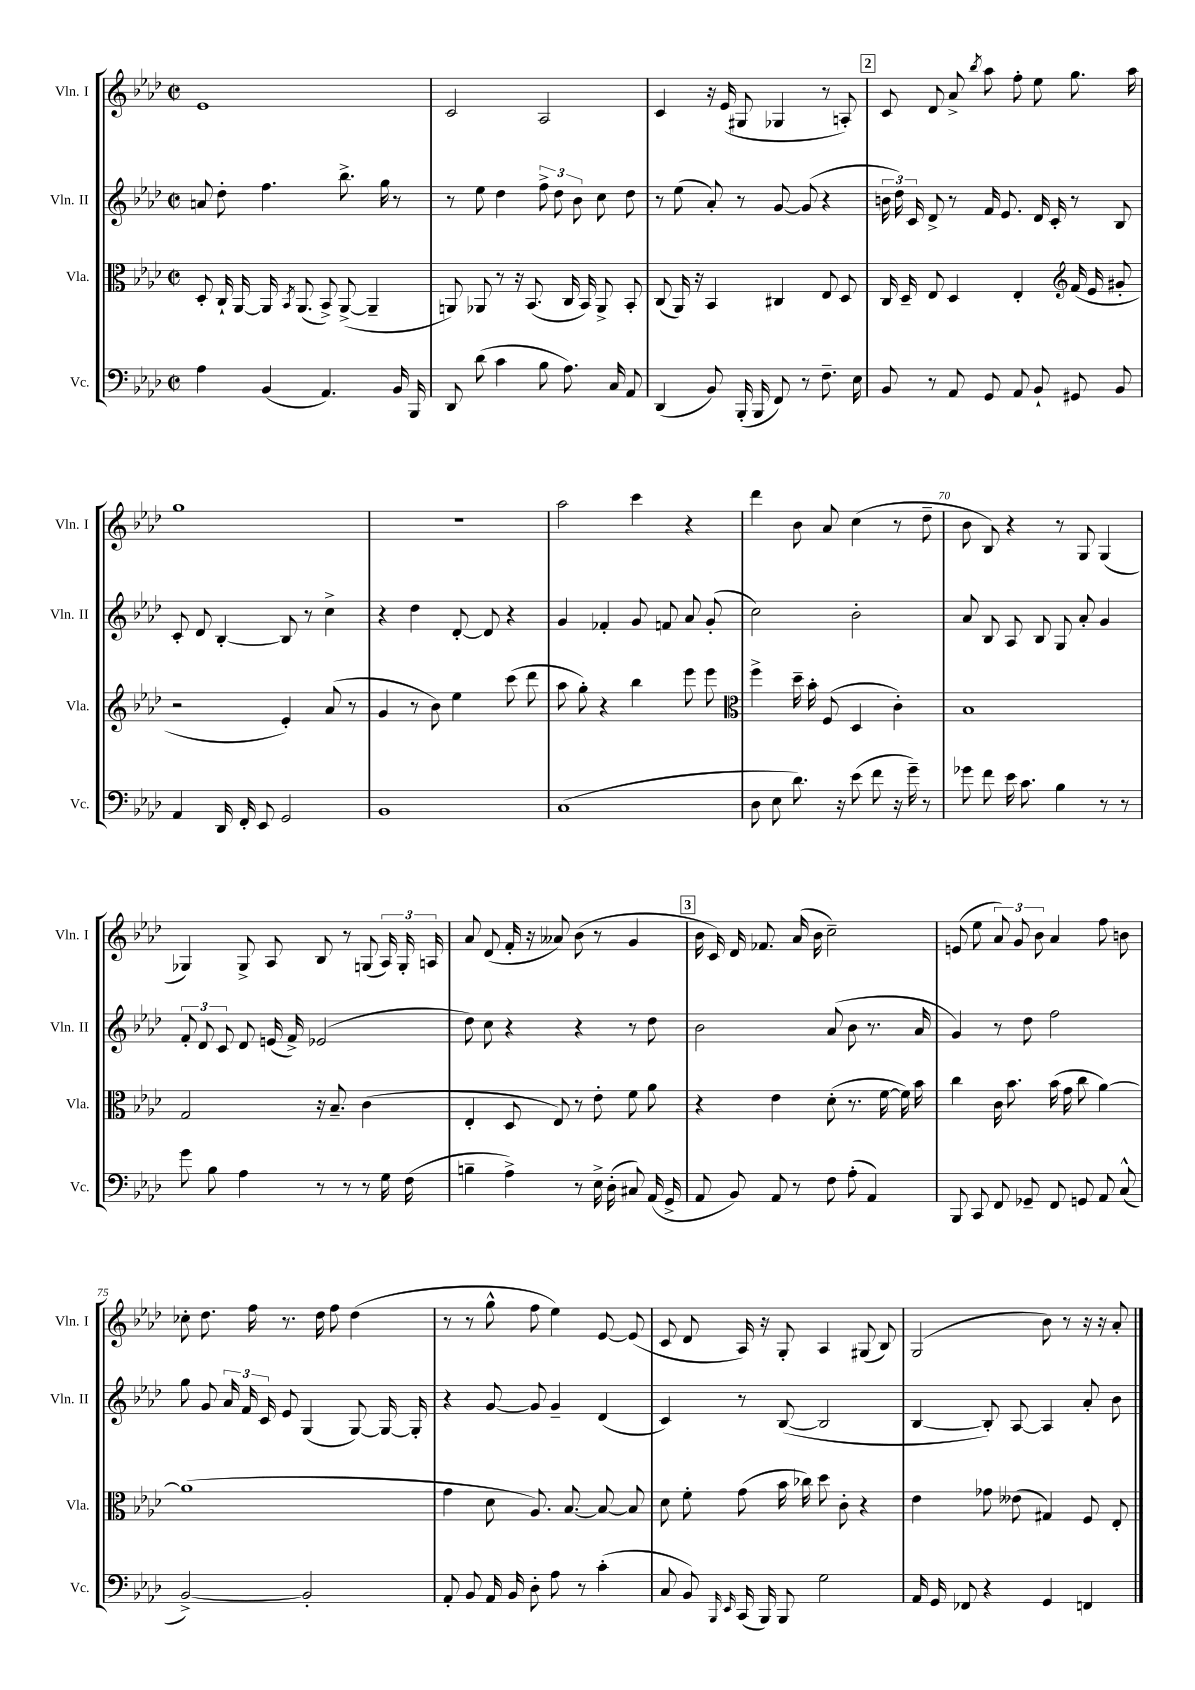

**kern	**kern	**kern	**kern
*staff4	*staff3	*staff2	*staff1
*clefF4	*clefC3	*clefG2	*clefG2
*k[b-e-a-d-]	*k[b-e-a-d-]	*k[b-e-a-d-]	*k[b-e-a-d-]
*M2/2	*M2/2	*M2/2	*M2/2
*met(c|)	*met(c|)	*met(c|)	*met(c|)
4A-	8D-'	8a	1e-
.	16C`	8dd-'	.
.	[16AA-	.	.
(4BB-	16AA-]	4.ff	.
.	8qBB-	.	.
.	(8.AA-	.	.
4.AA-)	8BB-^)	.	.
.	([8AA-^	8.bb-^	.
.	4AA-~]	.	.
.	.	16gg	.
16BB-	.	8r	.
16BBB-	.	.	.
=	=	=	=
8DD-	8AA)	8r	2c
(8d-	8AA-	8ee-	.
4c	8r	4dd-	.
.	16r	.	.
.	(8.BB-	.	.
8B-	.	12ff^	2A-
.	.	12dd-	.
8.A-)	16C	.	.
.	.	12b-	.
.	16BB-)	.	.
.	8AA-^	8cc	.
16C	.	.	.
8AA-	8BB-'	8dd-	.
=	=	=	=
(4DD-	(8C	8r	4c
.	16AA-)	(8ee-	.
.	16r	.	.
8BB-)	4BB-	8a-')	16r
.	.	.	(16e-
(16BBB-'	.	8r	8G#
16BBB-	.	.	.
8FF)	4C#	[8g	4G-
8r	.	(8g]	.
8.F~	8E-	4r	8r
.	8D-	.	8A')
16E-	.	.	.
=	=	=	=
8BB-	16C	24b	8c
.	.	24dd-)	.
.	16D-~	.	.
.	.	24c	.
8r	8E-	8d-^	8d-
8AA-	4D-	8r	8a-^
.	.	.	8qbb-
8GG	.	16f	8aa-
.	.	8.e-	.
8AA-	4E-'	.	8ff'
8BB-`	.	16d-	8ee-
.	.	16c'	.
*	*clefG2	*	*
8GG#	(16f	8r	8.gg
.	16e-	.	.
8BB-	8g#'	8B-	.
.	.	.	16aa-
=	=	=	=
4AA-	2r	8c'	1gg
.	.	8d-	.
16DD-	.	[4B-'	.
16FF'	.	.	.
8EE-	.	.	.
2GG	4e-')	8B-]	.
.	.	8r	.
.	(8a-	4cc^	.
.	8r	.	.
=	=	=	=
1BB-	4g	4r	1r
.	8r	4dd-	.
.	8b-)	.	.
.	4ee-	[8d-'	.
.	.	8d-]	.
.	(8ccc	4r	.
.	8ddd-	.	.
=	=	=	=
(1C	8aa-	4g	2aa-
.	8gg')	.	.
.	4r	4f-'	.
.	4bb-	8g	4ccc
.	.	8f	.
.	8eee-	8a-	4r
.	8eee-	(8g'	.
=	=	=	=
*	*clefC3	*	*
8D-	4ff^	2cc)	4ddd-
8E-	.	.	.
8.d-)	16dd-~	.	8b-
.	16b-'	.	.
.	(8F	.	8a-
16r	.	.	.
(8e-	4D-	2b-'	(4cc
8f	.	.	.
16r	4c')	.	8r
16g~)	.	.	.
8r	.	.	8dd-~
=	=	=	=
8g-	1B-	8a-	8b-
8f	.	8B-	8B-)
16e-	.	8A-	4r
8.c	.	.	.
.	.	8B-	.
4B-	.	8G	8r
.	.	8a-'	8G
8r	.	4g	(4G
8r	.	.	.
=	=	=	=
8g	2G	12f'	4G-)
.	.	12d-	.
8B-	.	.	.
.	.	12c	.
4A-	.	8d-	8G-^
.	.	(16e	8A-
.	.	16f^)	.
8r	16r	(2e-	8B-
.	8.B-~	.	.
8r	.	.	8r
8r	(4c	.	(8G
16G	.	.	24A-)
.	.	.	24G'
(16F	.	.	.
.	.	.	24A
=	=	=	=
4B~	4E-'	8dd-)	8a-
.	.	8cc	(8d-
4A-^)	8D-	4r	16f'
.	.	.	16r
.	8E-)	.	8a--)
8r	8r	4r	(8b-
16E-^	8e-'	.	8r
(16D-'	.	.	.
8C#)	8f	8r	4g
(16AA-	8a-	8dd-	.
16GG^	.	.	.
=	=	=	=
8AA-	4r	2b-	16b-
.	.	.	16c)
8BB-)	.	.	16d-
.	.	.	8.f-
8AA-	4e-	.	.
8r	.	.	(16a-
.	.	.	16b-
8F	(8d-'	(8a-	2cc~)
(8A-'	8.r	8b-	.
4AA-)	.	8.r	.
.	[16f	.	.
.	16f])	.	.
.	16b-	16a-	.
=	=	=	=
8BBB-	4cc	4g)	(8e
8CC	.	.	8ee-
8FF	16c	8r	12a-)
.	8.b-	.	.
.	.	.	12g
8GG-~	.	8dd-	.
.	.	.	12b-
8FF	(16b-	2ff	4a-
.	16g	.	.
8GG	8cc	.	.
8AA-	[4a-)	.	8ff
(8C^^	.	.	8b
=	=	=	=
[2BB-^)	(1a-]	8gg	8cc-'
.	.	8g	8.dd-
.	.	24a-	.
.	.	24f	.
.	.	.	16ff
.	.	24c	.
.	.	8e-	8.r
2BB-']	.	(4G	.
.	.	.	16dd-
.	.	.	8ff
.	.	[8G)	(4dd-
.	.	16G_	.
.	.	16G']	.
=	=	=	=
8AA-'	4g	4r	8r
8BB-	.	.	8r
16AA-	8d-	[8g	8gg^^
16BB-	.	.	.
8D-'	8.A-)	8g]	8ff
8A-	.	4g~	4ee-)
.	[8.B-	.	.
8r	.	.	.
(4c'	8B-_	(4d-	[8e-
.	8B-]	.	(8e-]
=	=	=	=
8C	8d-	4c)	8c
8BB-)	8f'	.	8d-
16qqBBB-	.	.	.
16qqEE-	.	.	.
(16CC	(8g	8r	16A-)
16BBB-)	.	.	16r
8BBB-	16b-	([8B-	8G'
.	16cc-)	.	.
2G	8dd-	2B-]	4A-
.	8c'	.	.
.	4r	.	(8G#
.	.	.	8B-)
=	=	=	=
16AA-	4e-	[4B-	(2G
16GG	.	.	.
8FF-	.	.	.
4r	8g-	8B-'])	.
.	(8e--	[8A-	.
4GG	4G#)	4A-]	8b-)
.	.	.	8r
4FF	8F	8a-'	16r
.	.	.	16r
.	8E-'	8b-	8a-'
==	==	==	==
*-	*-	*-	*-
